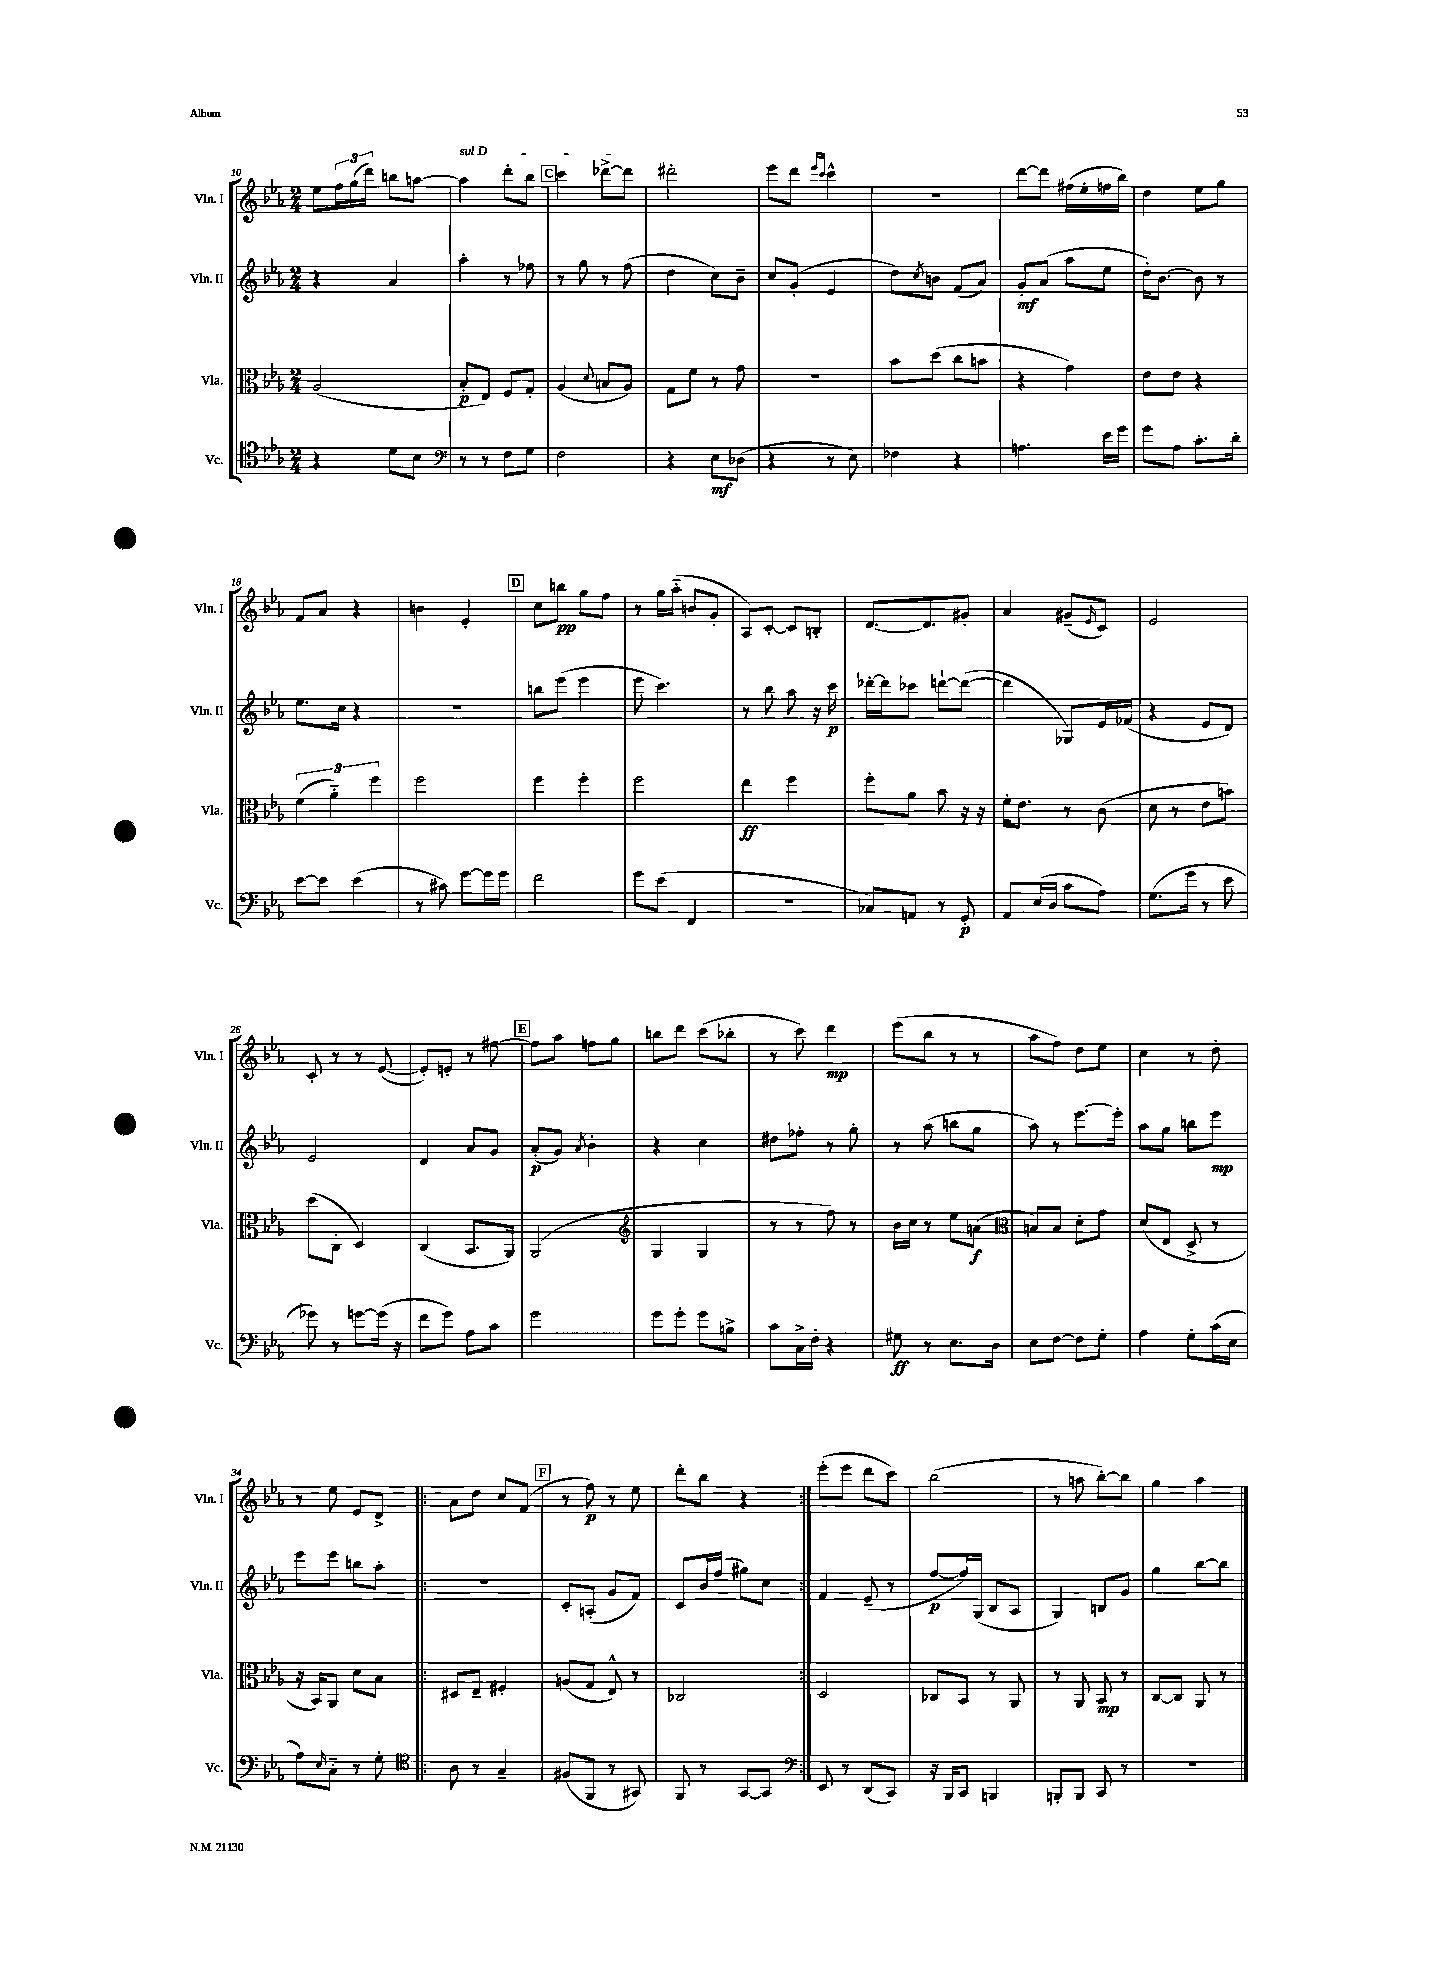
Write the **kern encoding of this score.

**kern	**kern	**kern	**kern
*staff4	*staff3	*staff2	*staff1
*clefC4	*clefC3	*clefG2	*clefG2
*k[b-e-a-]	*k[b-e-a-]	*k[b-e-a-]	*k[b-e-a-]
*M2/4	*M2/4	*M2/4	*M2/4
4r	(2A-	4r	8ee-
.	.	.	24ff
.	.	.	(24gg
.	.	.	24ddd)
8d	.	4a-	8bb
8B-	.	.	[8aa
=	=	=	=
*clefF4	*	*	*
8r	8B-'	4aa-'	4aa]
8r	8E-)	.	.
8F	8F	8r	8ddd'
8G	8G'	8ff-	8bb-
=	=	=	=
2F	(4A-	8r	4ccc
.	.	8gg	.
.	8qqd	.	.
.	8B	8r	[8ddd-^
.	8A-)	(8ff	8ddd-]
=	=	=	=
4r	8G	4dd	2ddd#'
.	8f	.	.
8E-	8r	8cc)	.
(8D-	8g	8b-~	.
=	=	=	=
4r	2r	8cc	8eee-
.	.	(8g'	8ddd
.	.	.	16qqeee-
.	.	.	16qqccc
8r	.	4e-	4ccc^^
8E-)	.	.	.
=	=	=	=
4F-	8b-	8dd)	2r
.	.	8qcc	.
.	(8dd	8b	.
4r	8cc	(8f	.
.	8b	8a-)	.
=	=	=	=
4.A	4r	8g'	[8ddd
.	.	(8a-	8ddd]
.	4g)	8aa-	(16ff#
.	.	.	16ee-'
16e-	.	8ee-	16ff
16g	.	.	16bb-)
=	=	=	=
8g	8e-	16dd')	4dd
.	.	[8.b-	.
8A-	8e-	.	.
8.c'	4r	8b-]	8ee-
.	.	8r	8gg
16d'	.	.	.
=	=	=	=
[8e-	(6f	8.ee-	8f
8e-]	.	.	8a-
.	6a-'~)	.	.
.	.	16cc	.
(4e-	.	4r	4r
.	6ff	.	.
=	=	=	=
8r	2ff	2r	4b
8c#)	.	.	.
[8g	.	.	4e-'
16g]	.	.	.
16g	.	.	.
=	=	=	=
2f	4ff	8bb	8cc
.	.	(8eee-	8bb
.	4ff'	4eee-	8gg
.	.	.	8ff
=	=	=	=
8g	2ff	8eee-	8r
(8e-	.	4.ccc)	16gg
.	.	.	(16aa-'~
4FF	.	.	8b
.	.	.	8g'
=	=	=	=
2r	4ee-	8r	8A-)
.	.	8bb-	[8c'
.	4ff	8aa-	8c]
.	.	16r	8B'
.	.	16ccc	.
=	=	=	=
8C-)	8ff'	[16ddd-'	[8.d
.	.	16ddd-]	.
8AA	8a-	8ccc-	.
.	.	.	8.d]
8r	8b-	[8ddd`	.
8GG'	16r	(8ddd_	8g#'
.	16r	.	.
=	=	=	=
8AA-	16f'	4ddd]	4a-
.	8.e-	.	.
(16E-	.	.	.
16D	.	.	.
8c	8r	8G-)	(8g#~
.	.	.	16qqe-
8A-)	(8c	16e-	8c)
.	.	(16f-	.
=	=	=	=
(8.G	8d	4r	2e-
.	8r	.	.
16g	.	.	.
8r	8e-	8e-	.
8e-	8b)	8d)	.
=	=	=	=
8g-)	(8dd	2e-	8c'
8r	8C'	.	8r
[8g	4D)	.	8r
(16g]	.	.	([8e-
16r	.	.	.
=	=	=	=
8f	(4C	4d	8e-'])
8g)	.	.	8e'
8A-	8.BB-	8a-	8r
8c	.	8g	[8ff#
.	16AA-)	.	.
=	=	=	=
2g	(2AA-	(8a-'	8ff#]
.	.	8g)	8aa-
.	.	8qa-	.
.	.	4b-'	8ff
.	.	.	8gg
=	=	=	=
*	*clefG2	*	*
8g	4G	4r	8bb
8g'	.	.	8ddd
8g	4G	4cc	(8ccc
8B^	.	.	8bb-'
=	=	=	=
8c	8r	8dd#	8r
16C^	8r	8ff-'	8ccc)
16F'	.	.	.
4r	8ff)	8r	4ddd
.	8r	8gg'	.
=	=	=	=
8G#	16b-	8r	(8eee-
.	16cc	.	.
8r	8r	(8aa-	8bb-
8.E-	8ee-	8bb	8r
.	(8a	8gg	8r
16D	.	.	.
=	=	=	=
*	*clefC3	*	*
8E-	8B)	8aa-)	8aa-
[8F	8B	8r	8ff)
8F]	8d'	[8.eee-	8dd
8G'	8g	.	8ee-
.	.	16eee-']	.
=	=	=	=
4A-	(8d	8aa-	4cc
.	8E-	8gg	.
8G'	8D^	8bb	8r
(16c	8r	8eee-	8dd'
16E-	.	.	.
=	=	=	=
8A-)	16r	8eee-	8r
.	16BB-)	.	.
16qqE-	.	.	.
8C'~	8AA-	8eee-	8ee-
8r	8d	8bb	8e-
8G'	8B-	8aa-'	8d^
=!|:	=!|:	=!|:	=!|:
*clefC4	*	*	*
8A-	8D#	2r	8a-
8r	8E-~	.	8dd
4G~	4F#'	.	8cc
.	.	.	(8f
=	=	=	=
(8F#	(8A	8c'	8r
8FF	8G	(8A'	8ff)
8r	8E-^^)	8g	8r
8GG#)	8r	8f)	8ee-
=	=	=	=
8FF	2C-	8c	8ddd'
8r	.	16b-	8bb-
.	.	(16ff	.
[8GG	.	8gg#)	4r
8GG]	.	8cc	.
=:|!	=:|!	=:|!	=:|!
*clefF4	*	*	*
8EE-	2D	4f	(8eee-'
8r	.	.	8eee-
(8DD	.	(8e-~	8ddd
8CC)	.	8r	8ccc)
=	=	=	=
16r	8C-	[8ff	(2bb-
16BBB-	.	.	.
8CC	8BB-	16ff])	.
.	.	(16G	.
4BBB	8r	8B-	.
.	8AA-	8A-	.
=	=	=	=
8BBB'	8r	4G)	8r
8BBB	8AA-	.	8aa
8CC	8BB-	8B	[8bb-')
8r	8r	8g	8bb-]
=	=	=	=
2r	[8C	4gg	4gg
.	8C]	.	.
.	8AA-	[8bb-	4aa-
.	8r	8bb-]	.
==	==	==	==
*-	*-	*-	*-
